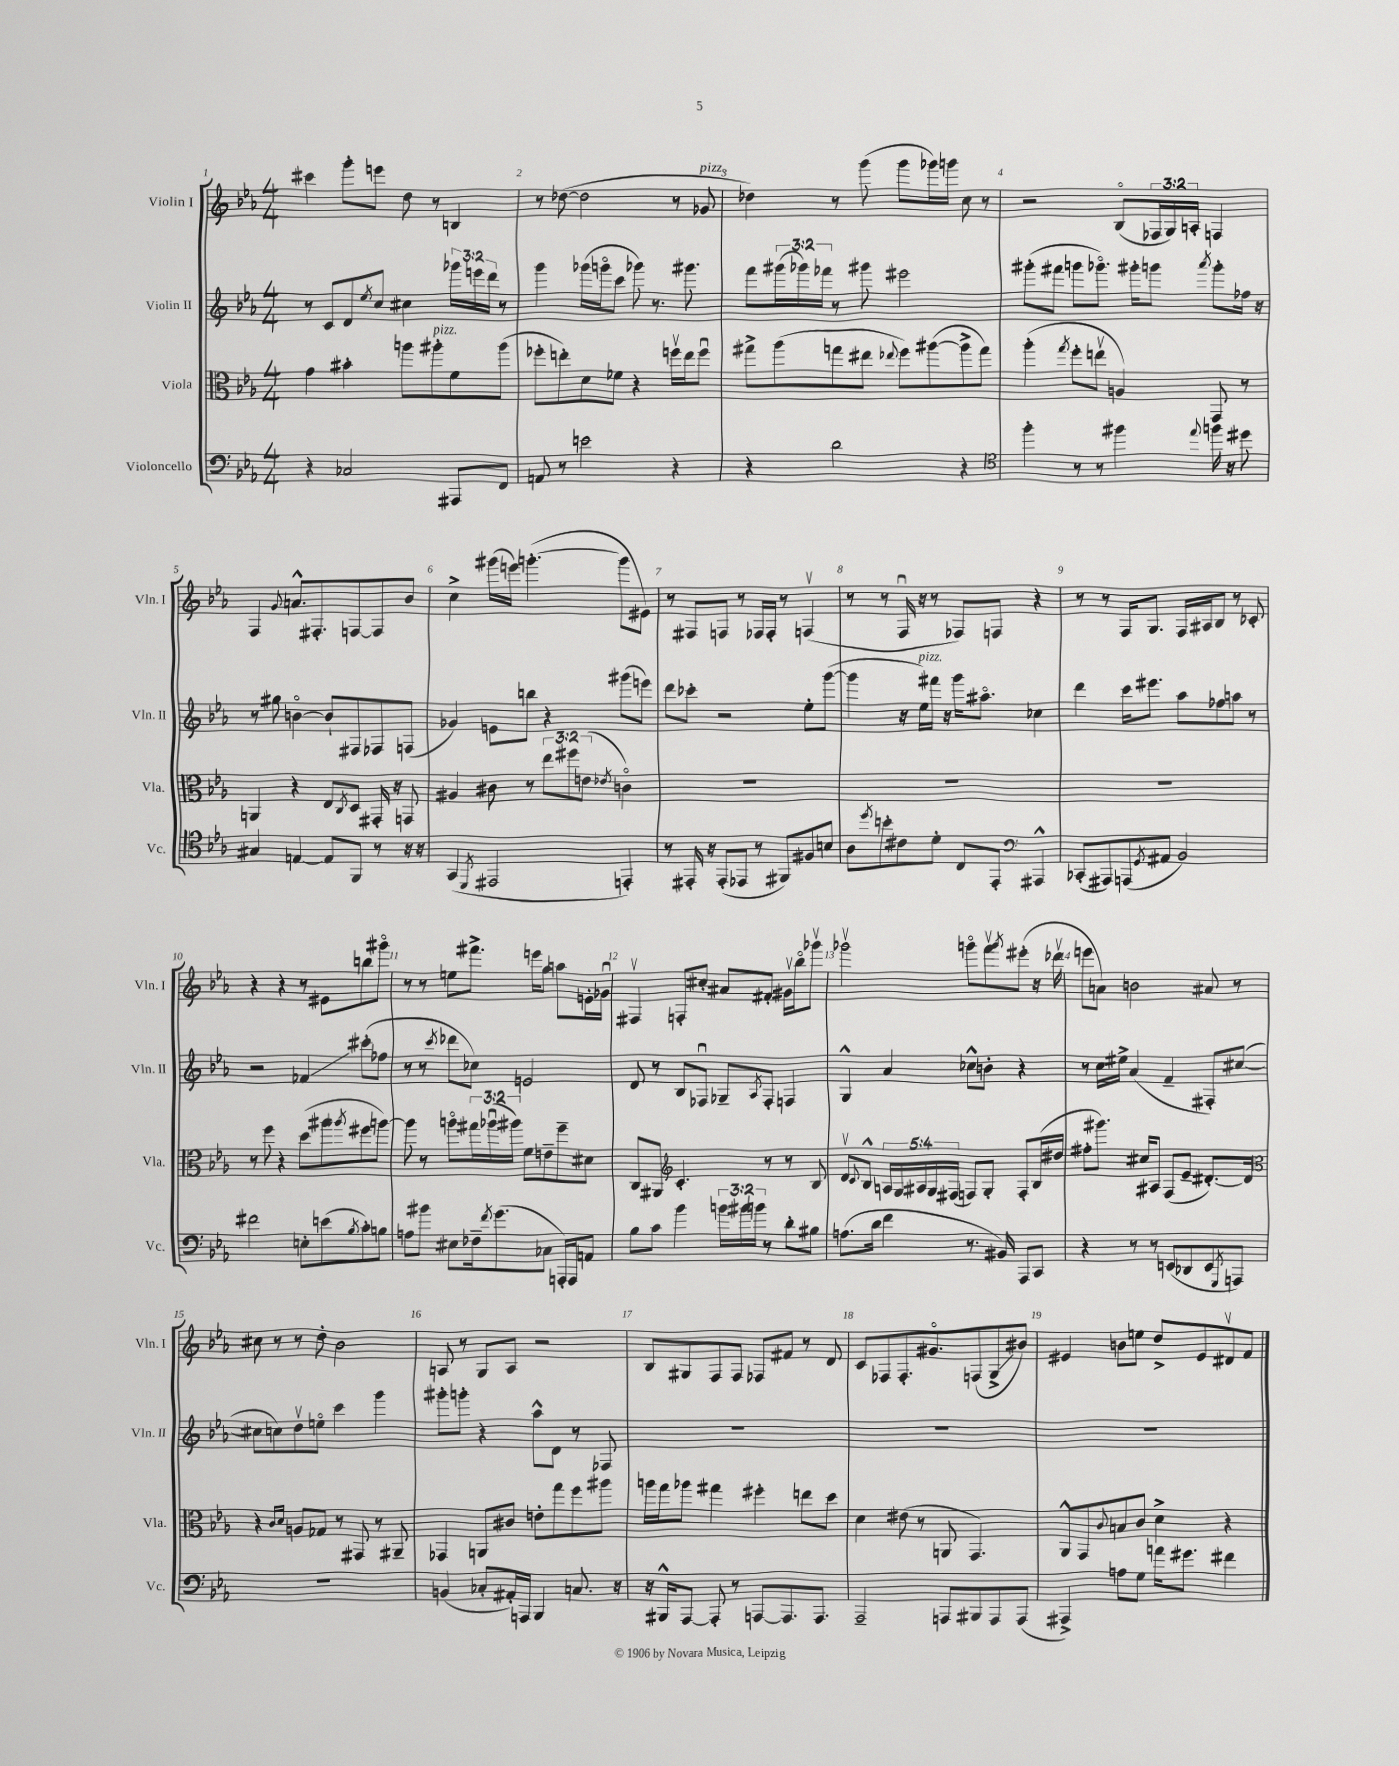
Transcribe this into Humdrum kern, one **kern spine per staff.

**kern	**kern	**kern	**kern
*staff4	*staff3	*staff2	*staff1
*clefF4	*clefC3	*clefG2	*clefG2
*k[b-e-a-]	*k[b-e-a-]	*k[b-e-a-]	*k[b-e-a-]
*M4/4	*M4/4	*M4/4	*M4/4
4r	4g	8r	4ccc#
.	.	8c	.
2C-	4b#'	8d	8ggg'
.	.	8qee-	.
.	.	8cc	8eee
.	8aa	4cc#	8dd
.	8aa#'	.	8r
8AAA#	8f	24ggg-	4B
.	.	24eee	.
.	.	24ddd	.
8FF	(8aa#	8r	.
=	=	=	=
8AA	8ff-'	4ggg	8r
8r	8ee')	.	([8dd-
2e	8d	(16ggg-	2dd-]
.	.	16gggo	.
.	8f-	8ccc	.
.	4r	8ggg-)	.
.	.	8.r	.
4r	16ffv	.	8r
.	16ee	8.ggg#	.
.	8ffu	.	8g-
=	=	=	=
4r	8gg#^	8fff	4dd-)
.	(8aa-	(24ggg#	.
.	.	24ggg-)	.
.	.	24fff-	.
2d	8gg	8r	8r
.	8ee#	8ggg#	(8ggg
.	8qqee-	.	.
.	8ff)	2eee#	8ggg
.	([8aa#	.	16ggg-)
.	.	.	16ggg
4r	8aa#^]	.	8cc
.	8gg)	.	8r
=	=	=	=
*clefC4	*	*	*
4ff'	(4aa-'	(8ggg#'	2r
.	.	8fff#	.
.	8qgg	.	.
8r	8ff'	8ggg	.
8r	8eev	8.ggg-o)	.
4ff#	4A)	.	(8B-o
.	.	16ggg#'	.
.	.	8ggg	24F-
.	.	.	24G)
.	.	.	24A'
8qqee-	.	8qaaa-	.
16ff	8GG	8ggg'	4F
16r	.	.	.
8dd#	8r	16ff-	.
.	.	16r	.
=	=	=	=
4G#	4AA	8r	4F
.	.	8gg#	.
.	.	.	8qqg
[4E	4r	[4bo	8.a^^
.	.	.	8.F#'
8E]	8E-	8b`]	.
.	8qC	.	.
8FF	8D	8F#	[8F
8r	16GG#'	8F-	8F]
.	16r	.	.
16r	8GG	(8F	8b-
16r	.	.	.
=	=	=	=
(4GG	4A#	4g-)	4cc^
8qDD	.	.	.
2EE#	8c#	8e	(16ggg#
.	.	.	16eee)
.	8r	8bb	([4.ggg'
.	12ee-	4r	.
.	12ff#	.	.
.	(12e	.	.
.	8qe-	.	.
4EE')	4co)	(8ggg#	8ggg]
.	.	8eee)	8e#)
=	=	=	=
8r	1r	8ddd	8r
16EE#'	.	8ccc-'	8F#
16r	.	.	.
(8EE#'	.	2r	8F
8EE-	.	.	8r
8r	.	.	16F-
.	.	.	16F-'
8FF#)	.	.	8r
8F#	.	8ee-'	(4Fv
8B	.	([8ggg	.
=	=	=	=
8A-	1r	4ggg]	8r
8qdd	.	.	.
8b'	.	.	8r
8c#	.	16r	16Fu
.	.	16ee-)	16r
8d'	.	16fff#	8r
.	.	16r	.
8C	.	16ggg	8F-)
.	.	8.aa#o	.
8EE-'	.	.	8F
*clefF4	*	*	*
4AAA#^^	.	4cc-	4r
=	=	=	=
(8CC-'	1r	4ddd	8r
8AAA#)	.	.	8r
(8AAA	.	16ccc	16F
.	.	8.eee#	8.G
8qGG	.	.	.
8AA#	.	.	.
2BB-)	.	8aa-	16F
.	.	.	16A#
.	.	8ff-	8B-
.	.	8aa	8r
.	.	8r	8c-'
=	=	=	=
2f#	8r	2r	4r
.	8ff	.	.
.	4r	.	4r
8E'	(8dd	4f-	8r
(8e	8aa#	.	8e#
8qB-	8qaa-	.	.
8c')	8ff#	(8ccc#'	8bb
8B	[8aa)	8ff-	8ggg#o
=	=	=	=
8A	8aa]	8r	8r
8b#	8r	8r	8r
.	.	8qccc	.
8E#	8aao	8ddd-	8ee
16F-~	24gg#	8cc-)	8.fff#^
.	(24aa-u	.	.
8qf	.	.	.
(8.g	.	.	.
.	24aa#)	.	.
.	8f	2e	.
.	.	.	16eee
8C-	8e~	.	8gg
16AAA')	8ff~	.	8aa
16AAA	.	.	.
8AA	8d#	.	16e'
.	.	.	16g-u
=	=	=	=
8B-	8C	8d	4F#v
8c	8AA#	8r	.
*	*clefG2	*	*
4b-	4.c'	8B-	8F'
.	.	8F-u	8cc#'
24b	.	8G-~	8a#
24b#	.	.	.
24b	.	.	.
.	.	8qA-	.
8r	8r	8F-'	8f#'
8d'	8r	4F	16g#v
.	.	.	16bb-o
8B#	8B-	.	8ggg-v
=	=	=	=
(8.A	8dv	4G^^	2ggg-v
.	8qqc	.	.
.	8B-^^	.	.
16d	.	.	.
4f	20A	4a-	.
.	20G	.	.
.	20A#	.	.
.	20G	.	.
.	(20F#	.	.
8.r	8F)	8cc-^^	8gggo
.	8G'	8b'	8fffv
16BB#)	.	.	.
.	.	.	8qggg
8AAA-	8F'	4r	(8eee#'
8CC	(16B-	.	16r
.	16dd#	.	16ddd-v
=	=	=	=
4r	8ff#'	8r	8eee
.	8.ggg#)	16cc	8a)
.	.	16ee#^	.
8r	.	(4a-	2b
.	16cc#	.	.
8r	8A#	.	.
(8EE	(8F	4f~	.
8DD-	8e-~	.	.
8EE	[8.d#')	8F#')	8a#
8qGGG	.	.	.
8AAA)	.	([8cc#	8r
.	16d#]	.	.
=	=	=	=
*	*clefC3	*	*
1r	4r	8cc#]	8cc#
.	.	8cc)	8r
.	16qqc	.	.
.	16qqd	.	.
.	8A	8ddv	8r
.	8G-	8eeo	8dd'
.	8r	4ccc	2b-
.	8GG#	.	.
.	8r	4ggg	.
.	8AA#~	.	.
=	=	=	=
(4BB	4GG-	8ggg#'	8A
.	.	8ggg'	8r
8C-'	8AA	4r	8G
16AA#')	8c#	.	8A
16AAA	.	.	.
4BBB-	8e'	8aa-^^	2r
.	8gg	8d	.
8.C	8ff	8r	.
.	8aa#	8F-	.
16r	.	.	.
=	=	=	=
16r	16aa	1r	8B-
16BBB#^^	16gg	.	.
[8AAA-	8aa-	.	8G#
8AAA-']	4gg#	.	8F
8r	.	.	8F
[8AAA	4ff#'	.	8F-
8.AAA]	.	.	8f#
.	8ee	.	8r
8.AAA	.	.	.
.	8dd	.	8d
=	=	=	=
2AAA-~	4d	1r	8c
.	.	.	8F-
.	(8e#	.	8.F-'
.	8r	.	.
.	.	.	8.g#o
8AAA	8AA	.	.
8BBB#	4.GG)	.	(8F
8AAA	.	.	8G^
(8AAA	.	.	8b#)
=	=	=	=
4AAA#^)	8AA-^^	1r	4e#
.	8GG	.	.
.	8qqc	.	.
8A	8B	.	8b
8G	8c	.	8ee
16a	4d^	.	8dd^
8.g#	.	.	.
.	.	.	8e#
4f#	4r	.	8d#v
.	.	.	8f
==	==	==	==
*-	*-	*-	*-
